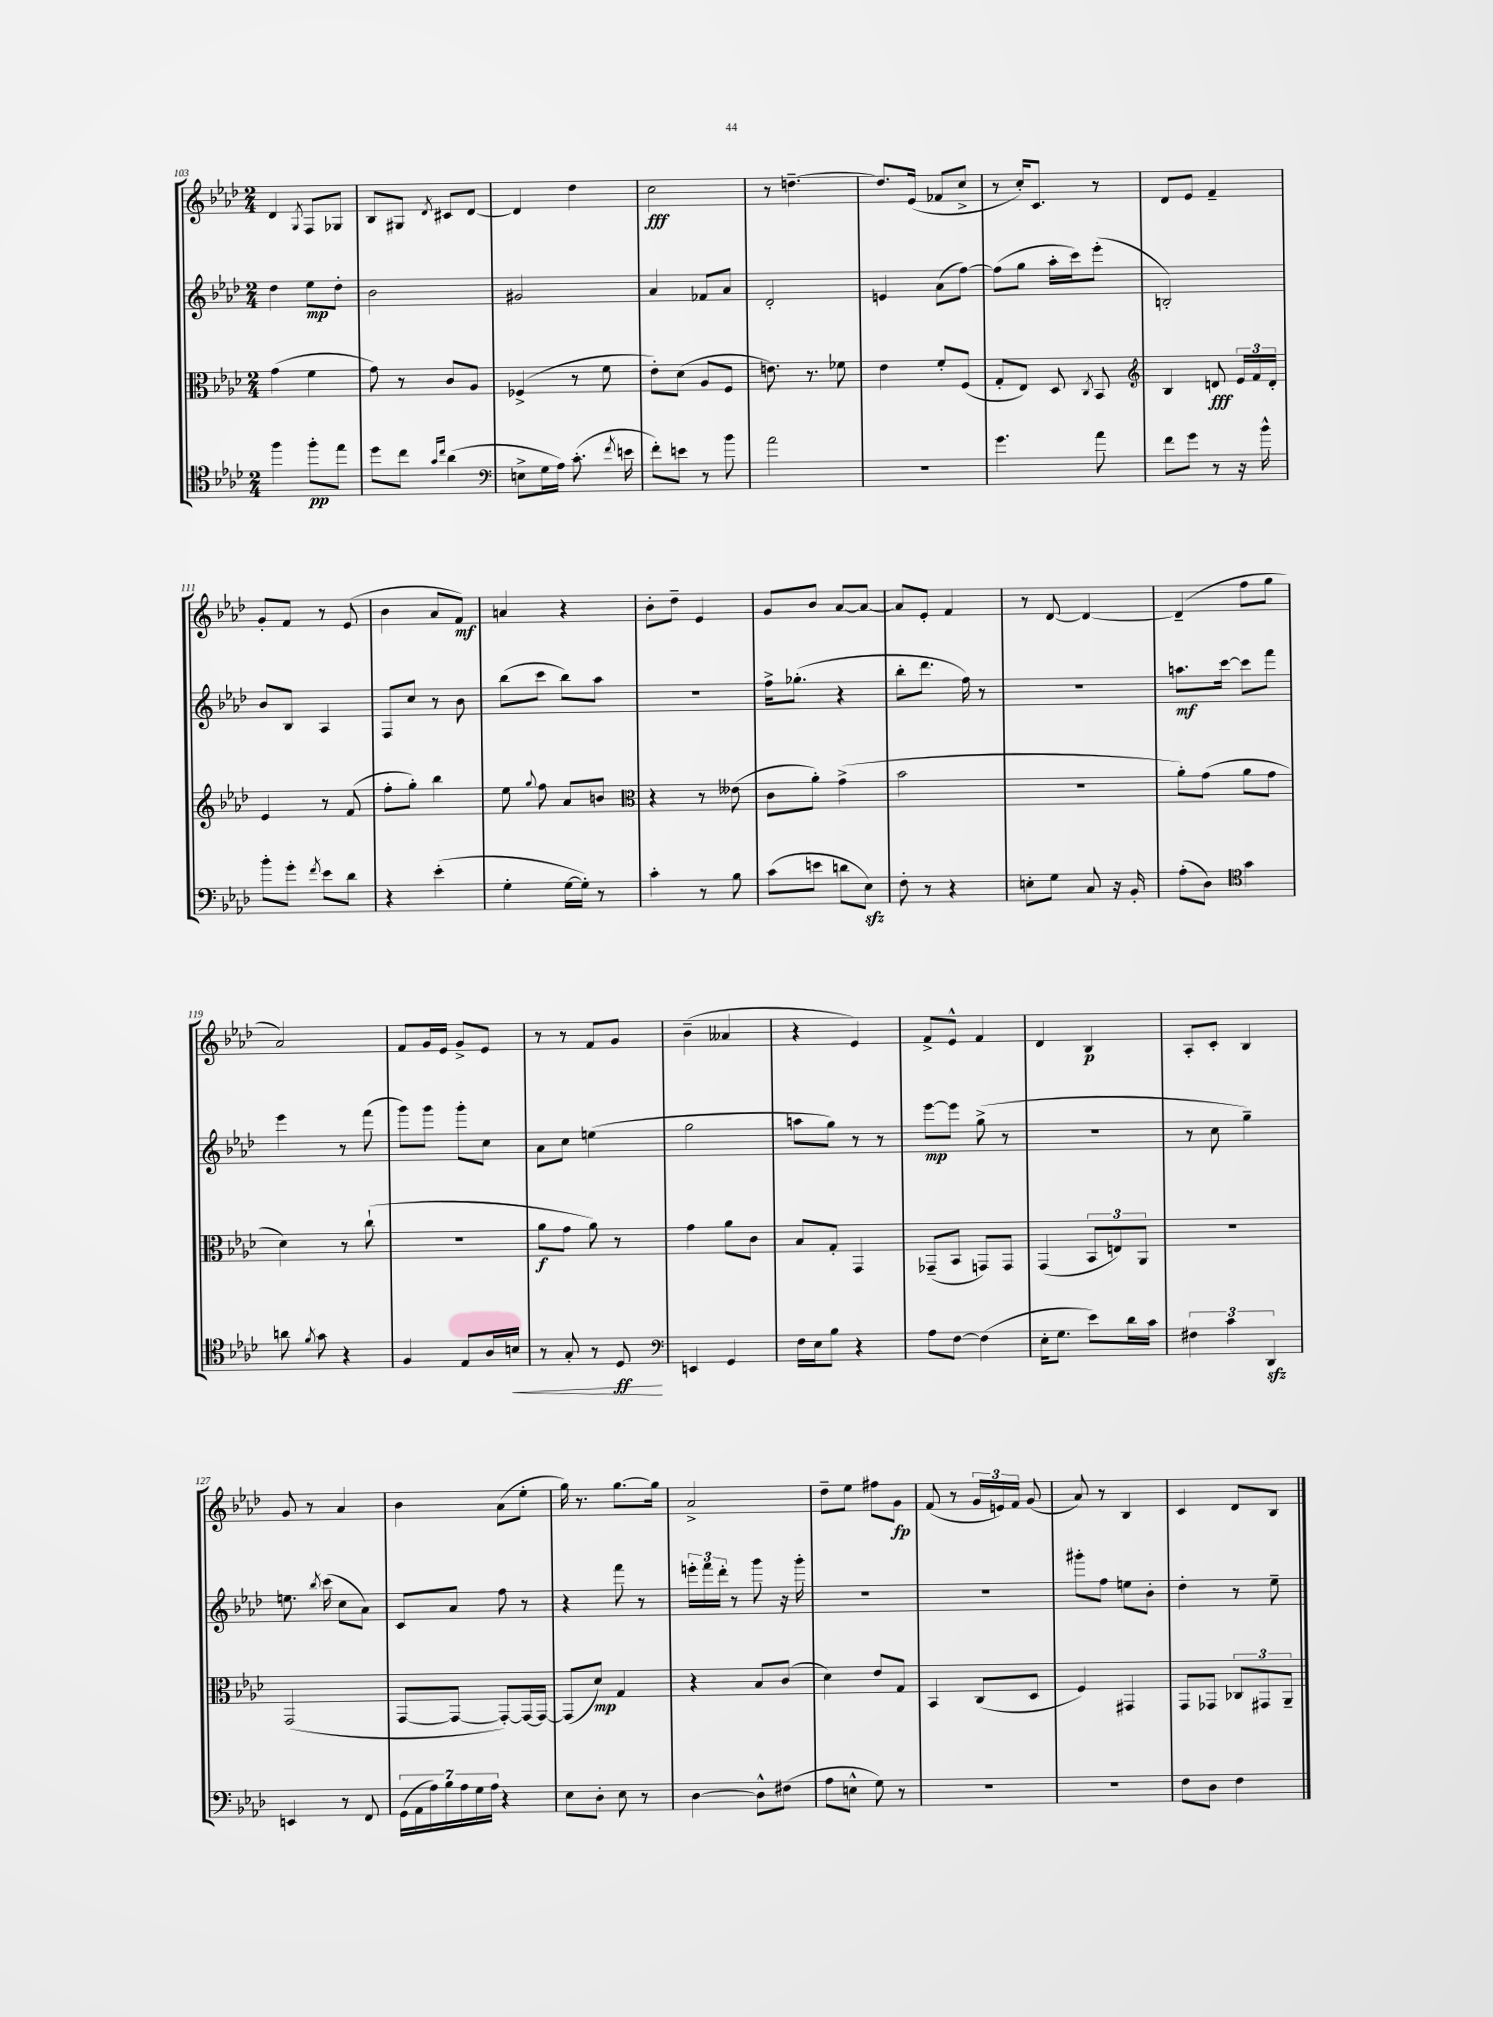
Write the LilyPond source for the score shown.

<<
\new StaffGroup <<
\new Staff = "s0" {
    \clef treble \key aes \major \numericTimeSignature \time 2/4
    \autoBeamOff des'4 \acciaccatura { g8 } f8[ ges8] |
    bes8[ gis8] \acciaccatura { des'8 } cis'8[ des'8]~ |
    des'4 des''4 |
    c''2\fff |
    r8 d''4.~-- |
    d''8.[ ees'16]( fes'8[ c''8]-> |
    r8 c''16[-.) c'8.] r8 |
    des'8[ ees'8] f'4-- |
    g'8[-. f'8] r8 ees'8( |
    bes'4 aes'8[ f'8]\mf) |
    a'4 r4 |
    bes'8[-. des''8]-- ees'4 |
    g'8[ bes'8] aes'8[~ aes'8]~ |
    aes'8[ ees'8]-. f'4 |
    r8 des'8~ des'4~ |
    des'4--( f''8[ g''8] |
    aes'2) |
    f'8[ g'16 ees'16] g'8[-> ees'8] |
    r8 r8 f'8[ g'8] |
    bes'4--( aeses'4 |
    r4 ees'4) |
    f'8[-> ees'8]-^ f'4 |
    des'4 bes4\p |
    aes8[-. c'8]-. bes4 |
    g'8 r8 aes'4 |
    bes'4 aes'8[( ees''8]-. |
    g''16) r8. g''8.[~ g''16] |
    aes'2-> |
    des''8[-- ees''8] fis''8[ g'8]\fp |
    f'8( r8 \tuplet 3/2 { g'16[ e'16) f'16] } g'8( |
    aes'8) r8 bes4 |
    c'4 des'8[ bes8] \bar "|." |
}
\new Staff = "s1" {
    \clef treble \key aes \major \numericTimeSignature \time 2/4
    \autoBeamOff des''4 ees''8[\mp des''8]-. |
    bes'2 |
    gis'2 |
    aes'4 fes'8[ aes'8] |
    des'2-. |
    e'4 aes'8[( f''8]~) |
    f''8[( g''8] aes''16[-. c'''16) ees'''8]-.( |
    b2-.) |
    bes'8[ bes8] aes4 |
    f8[ c''8] r8 bes'8 |
    bes''8[( c'''8] bes''8[) aes''8] |
    R2 |
    f''16[-> ges''8.]-.( r4 |
    bes''8[-. des'''8.] f''16) r8 |
    R2 |
    a''8.[\mf c'''16]~ c'''8[ f'''8] |
    ees'''4 r8 f'''8( |
    g'''8[) g'''8] g'''8[-. c''8] |
    aes'8[ c''8] e''4( |
    g''2 |
    a''8[ g''8]) r8 r8 |
    ees'''8[~\mp ees'''8] g''8->( r8 |
    R2 |
    r8 c''8 g''4--) |
    e''8. \acciaccatura { bes''8 } c'''16( c''8[ aes'8]) |
    c'8[ aes'8] f''8 r8 |
    r4 f'''8 r8 |
    \tuplet 3/2 { e'''16[-. f'''16 des'''16]-. } r8 g'''8 r16 g'''16-. |
    r2 |
    r2 |
    gis'''8[-. f''8] e''8[ bes'8]-. |
    des''4-. r8 ees''8-- \bar "|." |
}
\new Staff = "s2" {
    \clef alto \key aes \major \numericTimeSignature \time 2/4
    \autoBeamOff g'4( f'4 |
    g'8) r8 c'8[ aes8] |
    fes4->( r8 f'8 |
    ees'8[-.) des'8]( aes8[ f8] |
    e'8.) r8. fes'8 |
    ees'4 f'8[-. f8]( |
    g8[-. ees8]) des8 \acciaccatura { c8 } bes,8 |
    \clef treble bes4 d'8\fff \tuplet 3/2 { ees'16[ f'16 d'16]-. } |
    ees'4 r8 f'8( |
    f''8[-. g''8]-.) bes''4 |
    ees''8 \appoggiatura { g''8 } f''8 aes'8[ b'8] |
    \clef alto r4 r8 eeses'8( |
    c'8[ aes'8]-.) g'4->( |
    bes'2 |
    R2 |
    aes'8[-.) g'8]( aes'8[ g'8] |
    des'4) r8 c''8-!( |
    R2 |
    aes'8[\f g'8] aes'8) r8 |
    g'4 aes'8[ c'8] |
    bes8[ g8]-. g,4 |
    ges,8[--( bes,8] g,8[) g,8] |
    g,4( \tuplet 3/2 { bes,8[ e8) aes,8] } |
    R2 |
    g,2( |
    g,8[~ g,8]~ g,8[~-.) g,16~ g,16]~ |
    g,8[( des'8]\mp) g4 |
    r4 bes8[ c'8]( |
    des'4) ees'8[ g8] |
    bes,4 c8[( des8] |
    f4) gis,4 |
    g,8[ ges,8] \tuplet 3/2 { ces8[ gis,8 aes,8]-- } \bar "|." |
}
\new Staff = "s3" {
    \clef tenor \key aes \major \numericTimeSignature \time 2/4
    \autoBeamOff f''4 f''8[-.\pp ees''8] |
    des''8[ c''8] \grace { g'16[ c''16] } aes'4( |
    \clef bass e8[-> g16 aes16]) c'8.-.( \acciaccatura { f'8 } e'16 |
    f'8[-.) e'8] r8 bes'8 |
    aes'2 |
    r2 |
    g'4. aes'8 |
    f'8[ g'8] r8 r16 bes'16-^ |
    bes'8[-. g'8]-. \acciaccatura { f'8 } ees'8[ des'8] |
    r4 ees'4-.( |
    g4-. g16[~ g16]-.) r8 |
    c'4-. r8 bes8 |
    c'8[( e'8] d'8[ ees8]\sfz) |
    f8-. r8 r4 |
    e8[-. g8] c8 r16 bes,16-. |
    aes8[-.( des8]) \clef tenor g'4 |
    a'8 \acciaccatura { f'8 } g'8 r4 |
    f4 ees8[ aes16 b16]\< |
    r8 g8-. r8 des8\ff\! |
    \clef bass e,4 g,4 |
    f16[ ees16 bes8] r4 |
    aes8[ f8]~ f4( |
    ees16[-. g8.] ees'8[) des'16 c'16] |
    \tuplet 3/2 { fis4 c'4 des,4\sfz } |
    e,4 r8 f,8 |
    \tuplet 7/4 { g,16[( aes,16 aes16) bes16 aes16 g16 aes16] } r4 |
    ees8[ des8]-. ees8 r8 |
    des4~ des8[-^ fis8]( |
    aes8[ e8]-^ g8) r8 |
    R2 |
    R2 |
    f8[ des8] f4 \bar "|." |
}
>>
>>
\layout { \context { \Score currentBarNumber = #103 } }
